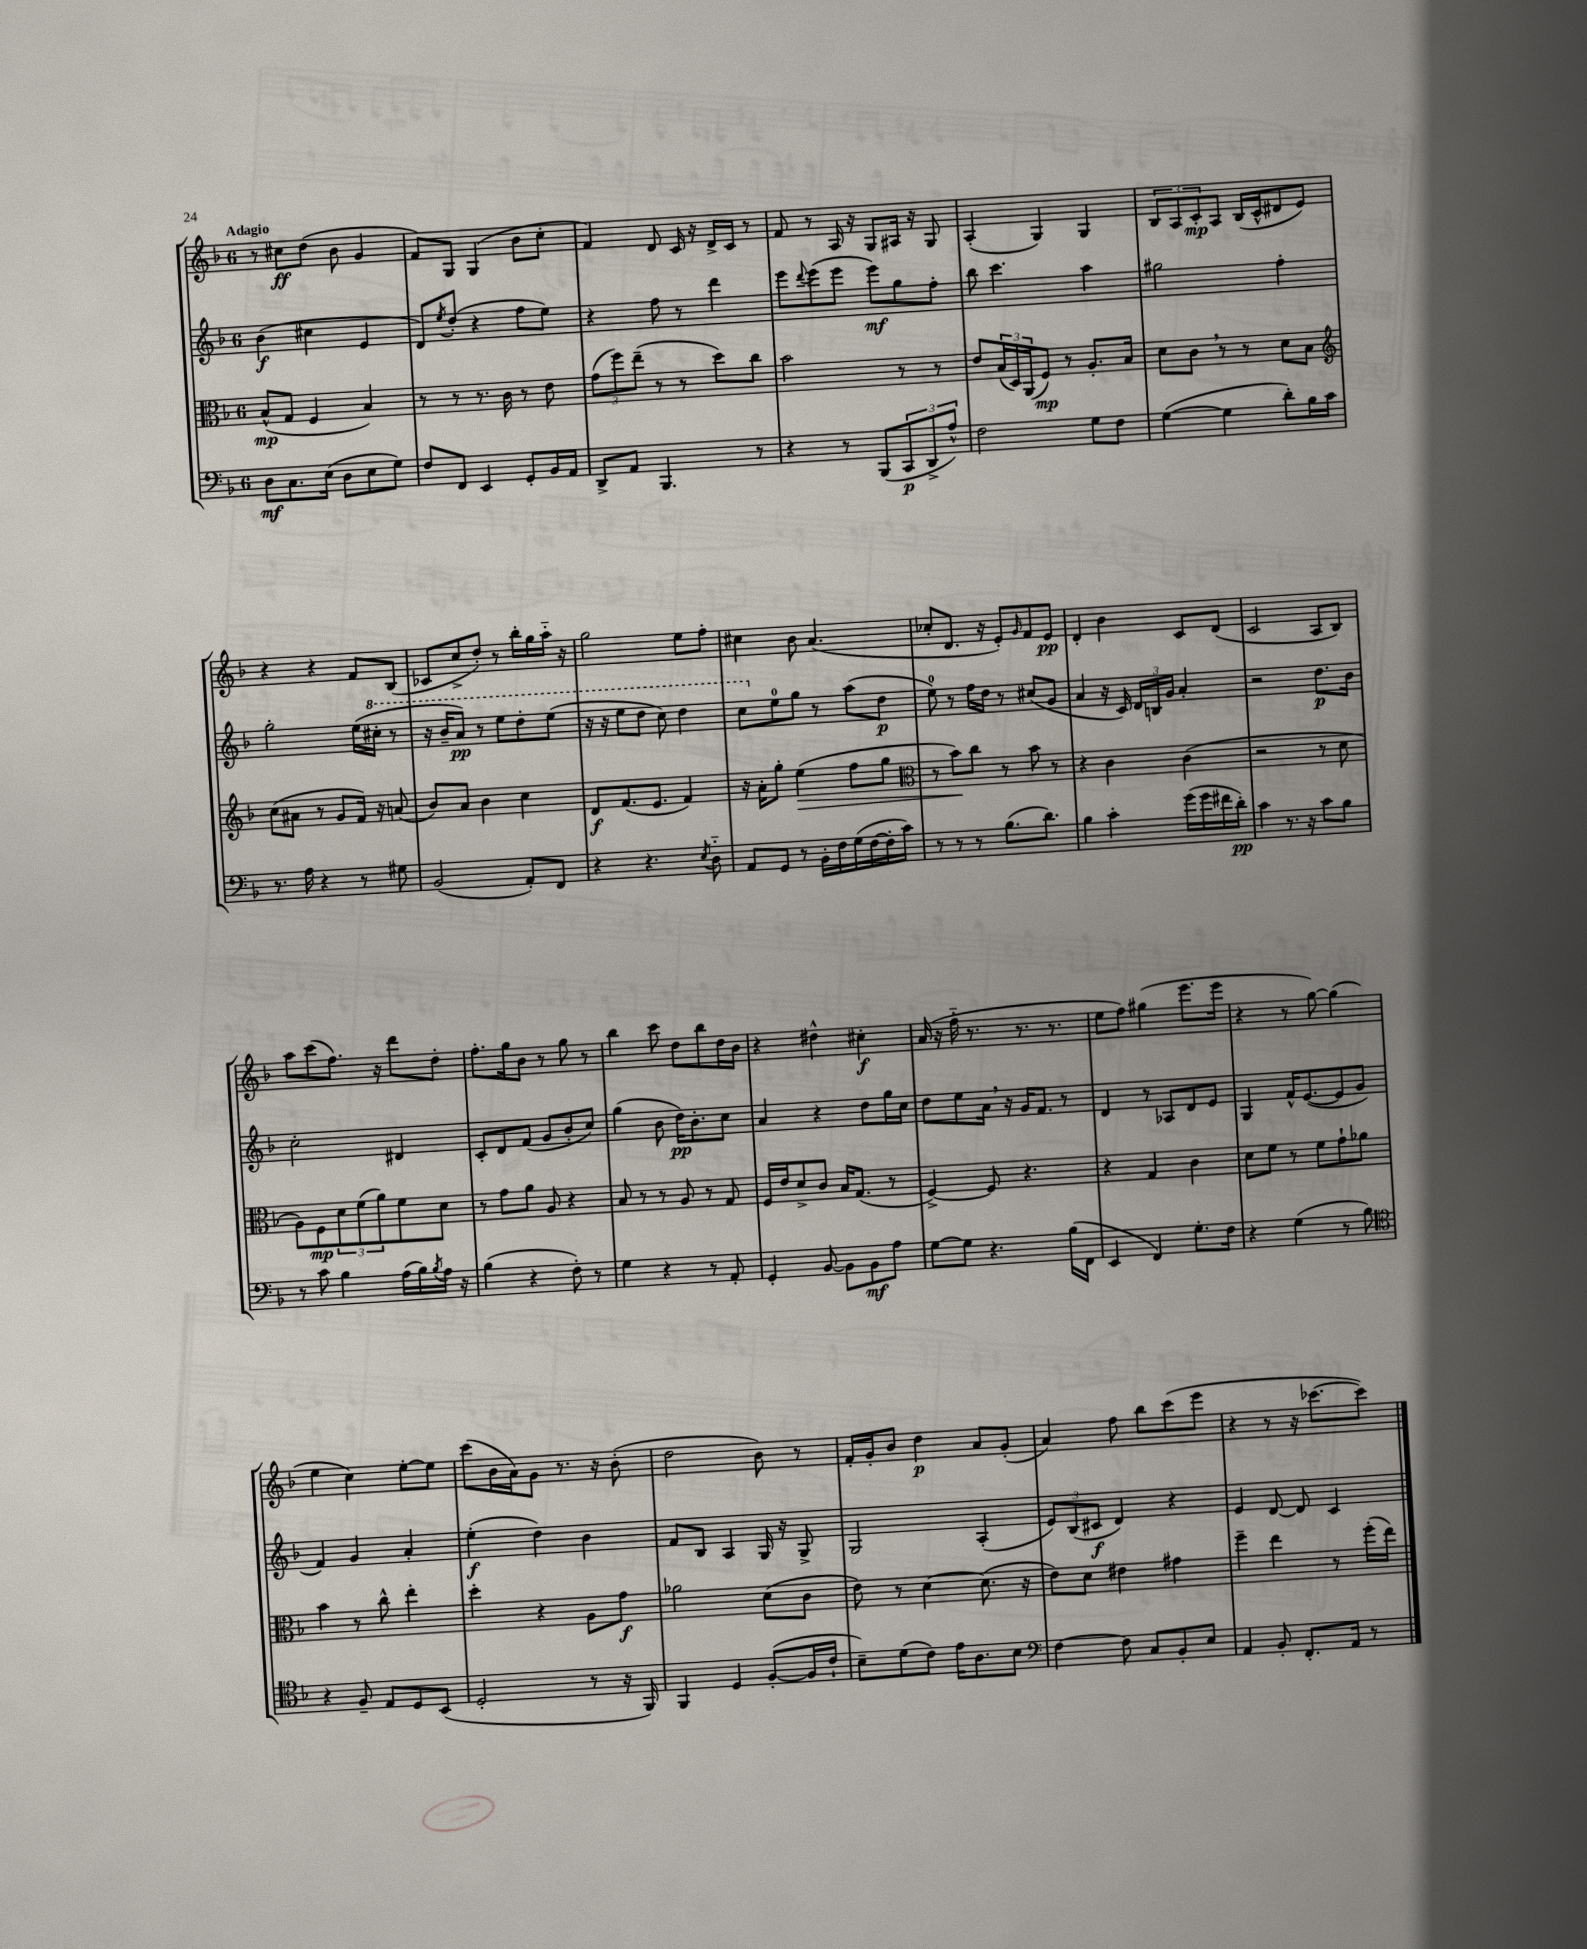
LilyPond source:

<<
\new StaffGroup <<
\new Staff = "s0" {
    \clef treble \key f \major \once \override Staff.TimeSignature.style = #'single-digit \time 6/8 \tempo "Adagio"
    r8 cis''8\ff d''8( bes'8 g'4 |
    f'8) g8 g4( bes'8 c''8-. |
    f'4) d'8 c'16 r16 d'16-> c'16 r8 |
    f'8 r8 a16 r16 g8 ais16 r16 g8 |
    a4-.( g4) g4 |
    \tuplet 3/2 { bes8 a8 c'8-.\mp } a8 bes16( c'16-^ dis'8 e'8) |
    r4 r4 f'8 bes8( |
    ces'8 c''8-> d''8-.) r8 bes''16-. g''16 a''16-_ r16 |
    g''2 e''8 f''8-. |
    cis''4 bes'8 a'4.( |
    ces''8-. d'8. r16 e'8-.) \grace { g'16 } f'8 e'8\pp |
    d'4-. bes'4 c'8 d'8( |
    c'2 a8 bes8) |
    a''8 c'''8( f''8.) r16 d'''8 d''8-. |
    f''8.-. g''16 bes'8 r8 g''8 r8 |
    bes''4 c'''8 d''8 bes''8 d''16 bes'16 |
    r4 dis''4-^ cis''4-.\f |
    a'16( r16 f''16-_ r8. r8. r8. |
    e''8 f''8) gis''4( e'''8. e'''16 |
    r4 r8 g''8~) g''4( |
    e''4 c''4) e''8~-. e''8 |
    c'''8( bes'16 a'16) g'8 r8. r16 bes'8-.( |
    d''2 bes'8) r8 |
    f'16-. g'16-. bes'8 d''4\p a'8 g'8-.( |
    a'4) f''8 bes''8 c'''8( e'''8 |
    r4 r8 r16 ces'''8.~ ces'''8) \bar "|." |
}
\new Staff = "s1" {
    \clef treble \key f \major \once \override Staff.TimeSignature.style = #'single-digit \time 6/8
    bes'4\f( cis''4 e'4 |
    d'8) \acciaccatura { e''8 } d''8-.( r4 f''8 e''8) |
    r4 f''8 r8 d'''4 |
    e'''8 \appoggiatura { d'''8 } e'''8( e'''8 e'''8\mf) g''8 f''8-. |
    bes''8 c'''4. a''4 |
    gis''2 f''4-. |
    g''2-. e''16( \ottava #1 cis'''16-. r8 |
    r16 bes''16-- a''8\pp) r8 e'''8 d'''8-. e'''8( |
    r16 r16 e'''8 d'''8 c'''8) d'''4 |
    c'''8 \ottava #0 e''8-0 g''8 r8 a''8( d''8\p |
    e''8-0) r8 f''16 d''16 r8 cis''8( g'8 |
    a'4 r16 c'16) \tuplet 3/2 { d'16 b16 g'16 } a'4-. |
    r2 d''8.\p bes'16 |
    c''2-. dis'4 |
    c'8-. d'8 f'8( g'8 bes'8-. c''8) |
    g''4( bes'8 d''16\pp) bes'8.-. c''8 |
    a'4 r4 d''8 g''16 c''16 |
    d''8 e''8 a'16 \breathe r16 g'16 f'8. r8 |
    d'4 r8 aes8 d'8 e'8 |
    g4 f'16-^ e'8.~( e'8 g'8 |
    f'4) g'4 a'4-. |
    e''4-.\f( d''4) bes'4 |
    f'8 bes8 a4 g16 r16 g8-> |
    g2 a4-.( |
    \tuplet 3/2 { e'8) bes8( cis'8\f } d'4) r4 |
    e'4 d'8~ d'8 c'4 \bar "|." |
}
\new Staff = "s2" {
    \clef alto \key f \major \once \override Staff.TimeSignature.style = #'single-digit \time 6/8
    bes8-^\mp( g8 f4 bes4) |
    r8 r8 r8. c'16 r8 e'8 |
    \tuplet 3/2 { g'8( f''8) e''8--( } r8 r8 d''8) c''8 |
    bes'2 r8 r8 |
    e'8 \tuplet 3/2 { bes16( d16) a,16( } f8\mp) r8 a8.-. bes16 |
    d'8 c'8 \breathe r8 r8 d'8 bes8 |
    \clef treble c''8( ais'8 r8 g'8 f'16) r16 a'8( |
    bes'8) a'8 bes'4 c''4 |
    d'8\f f'8.( e'8. f'4) |
    r16 a'16-. g''8-. e''4\>( f''8 g''8 |
    \clef alto r8 bes'8\!) c''8 r8 bes'8 r8 |
    r4 c'4 c'4( |
    r2 r8 d'8 |
    a8) f8\mp \tuplet 3/2 { d'8 f'8( a'8) } f'8 d'8 |
    r8 g'8 a'8 a8 r4 |
    bes8 r8 r8 a8 r8 g8 |
    f16 e'16 d'8-> c'8 bes16 g8.( r8 |
    f4~->) f8 r4. |
    r4 g4 c'4 |
    d'8 f'8 r8 f'8 g'8-! aes'8 |
    bes'4 r8 c''8-^ e''4-. |
    d''4-. r4 a8 g'8\f |
    aes'2 d'8( c'8 |
    e'8) r8 d'4~ d'8.( r16 |
    e'8) d'8 eis'4 gis'4 |
    f''4-- e''4 r8 f''16-.( e''16) \bar "|." |
}
\new Staff = "s3" {
    \clef bass \key f \major \once \override Staff.TimeSignature.style = #'single-digit \time 6/8
    d8\mf c8. e16( d8 e8 g8) |
    f8 f,8 e,4 g,8-. bes,16 a,16 |
    d,8-> a,8 bes,,4. r8 |
    r4 r8 bes,,8( \tuplet 3/2 { c,8\p d,8-> a8-^) } |
    f2 g8 f8 |
    g4~( g4 d'8-.) bes16 c'16 |
    r8. a16 r4 r8 gis8 |
    bes,2( a,8-.) f,8 |
    r4 r4. \acciaccatura { e8 } d8-_ |
    a,8 g,8 r8 bes,16-. f16 g16( f16~ f16-. c'16) |
    r8 r8 r8 bes8.( d'8.) |
    bes4 c'4-. g'16( g'16 fis'16 d'16-.\pp) |
    c'4 r8. r16 c'8 bes8 |
    r8 c'8 bes4 a16( bes16) \acciaccatura { bes8 } a16 r16 |
    bes4( r4 f8-.) r8 |
    g4 r4 r8 a,8-. |
    g,4-. bes,8~ bes,8 bes,8\mf a8 |
    g8~ g8 r4. bes16( f,16 |
    e,4 f,4) g8.-. f16 |
    r4 g4( r8 bes8) |
    \clef tenor r4 f8-- e8 d8 bes,8( |
    d2-. r8 r16 f,16) |
    f,4 d4 f8~-.( f16 c'16-! |
    bes8--) d'8( c'8) e'16 a8. bes8 |
    \clef bass f4~ f8 c8 bes,8-. e8 |
    a,4 bes,8-. f,8.-. a,16 r8 \bar "|." |
}
>>
>>
\layout { \context { \Score \remove "Bar_number_engraver" } }
